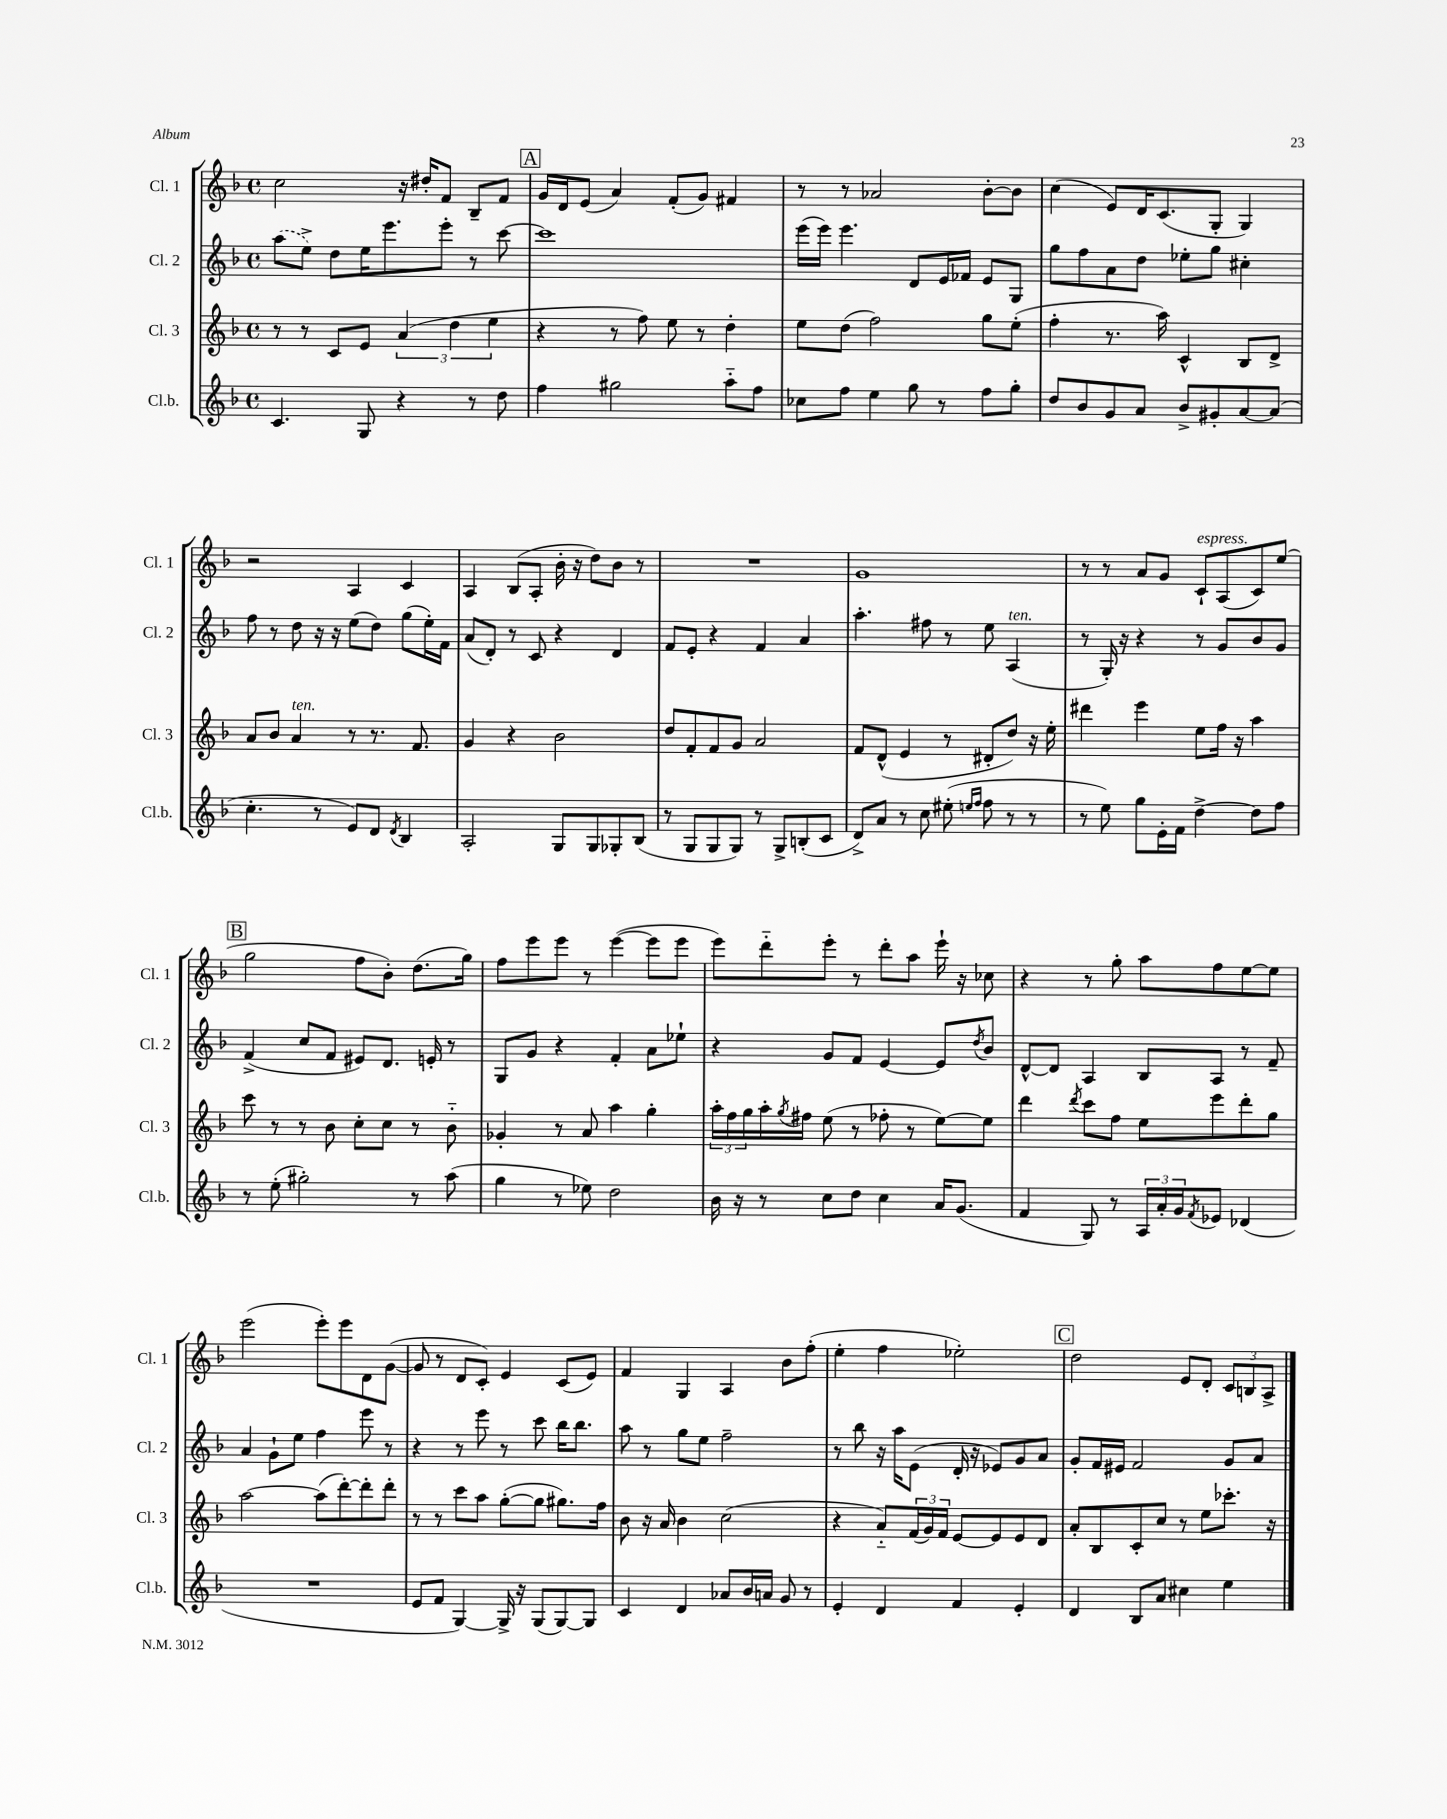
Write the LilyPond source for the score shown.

<<
\new StaffGroup <<
\new Staff = "s0" \with { instrumentName = "Cl. 1" shortInstrumentName = "Cl. 1" } {
    \clef treble \key f \major \defaultTimeSignature \time 4/4
    c''2 r16 dis''16-. f'8 bes8-- f'8 |
    \mark \markup { \box "A" } g'16 d'16 e'8( a'4) f'8-.( g'8) fis'4 |
    r8 r8 aes'2 bes'8~-. bes'8 |
    c''4( e'8) d'16 c'8.( g8-. g4) |
    r2 a4 c'4 |
    a4 bes8( a8-. bes'16-. r16 d''8) bes'8 r8 |
    R1 |
    g'1 |
    r8 r8 a'8 g'8 c'8-!^\markup { \italic "espress." } a8( c'8) e''8( |
    \mark \markup { \box "B" } g''2 f''8 bes'8-.) d''8.( g''16) |
    f''8 e'''8 e'''8 r8 e'''4~( e'''8 e'''8 |
    e'''8) d'''8-_ e'''8-. r8 d'''8-. a''8 e'''16-! r16 ces''8 |
    r4 r8 g''8-. a''8 f''8 e''8~ e''8 |
    e'''2( e'''8-.) e'''8 d'8 g'8~( |
    g'8 r8 d'8 c'8-.) e'4 c'8( e'8) |
    f'4 g4 a4 bes'8 f''8-.( |
    e''4-. f''4 ees''2-.) |
    \mark \markup { \box "C" } d''2 e'8 d'8-. \tuplet 3/2 { c'8 b8 a8-> } \bar "|." |
}
\new Staff = "s1" \with { instrumentName = "Cl. 2" shortInstrumentName = "Cl. 2" } {
    \clef treble \key f \major \defaultTimeSignature \time 4/4
    \once \slurDashed a''8( e''8->) d''8 e''16 e'''8. e'''8-. r8 c'''8~ |
    \mark \markup { \box "A" } c'''1 |
    e'''16( e'''16) e'''4. d'8 e'16 fes'16 e'8 g8 |
    g''8 f''8 a'8 d''8 ees''8-. g''8 cis''4-. |
    f''8 r8 d''8 r16 r16 e''8( d''8) g''8( e''16-.) f'16 |
    a'8( d'8-.) r8 c'8 r4 d'4 |
    f'8 e'8-. r4 f'4 a'4 |
    a''4.-. fis''8 r8 e''8 a4^\markup { \italic "ten." }( |
    r8 g16-.) r16 r4 r8 g'8 bes'8 g'8 |
    \mark \markup { \box "B" } f'4->( c''8 f'8 eis'8) d'8. e'16-. r8 |
    g8 g'8 r4 f'4-. a'8 ees''8-! |
    r4 g'8 f'8 e'4~ e'8 \acciaccatura { d''8 } bes'8 |
    d'8~-^ d'8 a4 bes8 a8 r8 f'8-- |
    a'4 g'8-! e''8 f''4 e'''8 r8 |
    r4 r8 e'''8 r8 c'''8 bes''16 bes''8. |
    a''8 r8 g''8 e''8 f''2-- |
    r8 bes''8 r16 a''16 e'8( d'16-. r16 ees'8) g'8 a'8 |
    \mark \markup { \box "C" } g'8-. f'16 eis'16 f'2 g'8 a'8 \bar "|." |
}
\new Staff = "s2" \with { instrumentName = "Cl. 3" shortInstrumentName = "Cl. 3" } {
    \clef treble \key f \major \defaultTimeSignature \time 4/4
    r8 r8 c'8 e'8 \tuplet 3/2 { a'4( d''4 e''4 } |
    \mark \markup { \box "A" } r4 r8 f''8) e''8 r8 d''4-. |
    e''8 d''8( f''2) g''8 e''8-.( |
    f''4-. r8. a''16) c'4-^ bes8 d'8-> |
    a'8 bes'8 a'4^\markup { \italic "ten." } r8 r8. f'8. |
    g'4 r4 bes'2 |
    d''8 f'8-. f'8 g'8 a'2 |
    f'8 d'8-^( e'4 r8 dis'8-. d''8) r16 e''16-. |
    dis'''4 e'''4 e''8 f''16 r16 a''4 |
    \mark \markup { \box "B" } c'''8 r8 r8 bes'8 c''8-. c''8 r8 bes'8-_ |
    ges'4-. r8 a'8 a''4 g''4-. |
    \tuplet 3/2 { a''16-. f''16 g''16 } a''16-. \acciaccatura { g''8 } fis''16 e''8( r8 fes''8-. r8 e''8~) e''8 |
    d'''4 \acciaccatura { d'''8 } c'''8 f''8 e''8 e'''8 d'''8-. g''8 |
    a''2~ a''8( d'''8~-.) d'''8-. d'''8-. |
    r8 r8 c'''8 a''8 g''8~-.( g''8 gis''8.) f''16 |
    bes'8 r16 a'16 bes'4 c''2( |
    r4 a'8-_) \tuplet 3/2 { f'16( g'16) f'16 } e'8~ e'8 e'8 d'8 |
    \mark \markup { \box "C" } a'8-. bes8 c'8-. c''8 r8 e''8 ces'''8.-. r16 \bar "|." |
}
\new Staff = "s3" \with { instrumentName = "Cl.b." shortInstrumentName = "Cl.b." } {
    \clef treble \key f \major \defaultTimeSignature \time 4/4
    c'4. g8 r4 r8 d''8 |
    \mark \markup { \box "A" } f''4 gis''2 a''8-_ f''8 |
    ces''8 f''8 e''4 g''8 r8 f''8 g''8-. |
    d''8 bes'8 g'8 a'8 bes'8-> gis'8-. a'8~ a'8( |
    c''4.-. r8 e'8) d'8 \acciaccatura { d'8 } bes4 |
    a2-. g8 g8 ges8-. bes8( |
    r8 g8 g8 g8) r8 g8-> b8-.( c'8 |
    d'8->) a'8 r8 c''8 eis''8-.( \grace { e''16 f''16 } f''8 r8 r8 |
    r8 e''8) g''8 e'16-. f'16 d''4~-> d''8 f''8 |
    \mark \markup { \box "B" } r8 e''8-.( gis''2-.) r8 a''8( |
    g''4 r8 ees''8) d''2 |
    bes'16 r16 r8 c''8 d''8 c''4 a'16 g'8.( |
    f'4 g8) r8 \tuplet 3/2 { a16 a'16-. g'16 } \acciaccatura { f'8 } ees'8 des'4( |
    R1 |
    e'8 f'8 g4~) g16-> r16 g8( g8~) g8 |
    c'4 d'4 aes'8 bes'16 a'16 g'8 r8 |
    e'4-. d'4 f'4 e'4-. |
    \mark \markup { \box "C" } d'4 bes8 a'8 cis''4 e''4 \bar "|." |
}
>>
>>
\layout { \context { \Score \remove "Bar_number_engraver" } }
